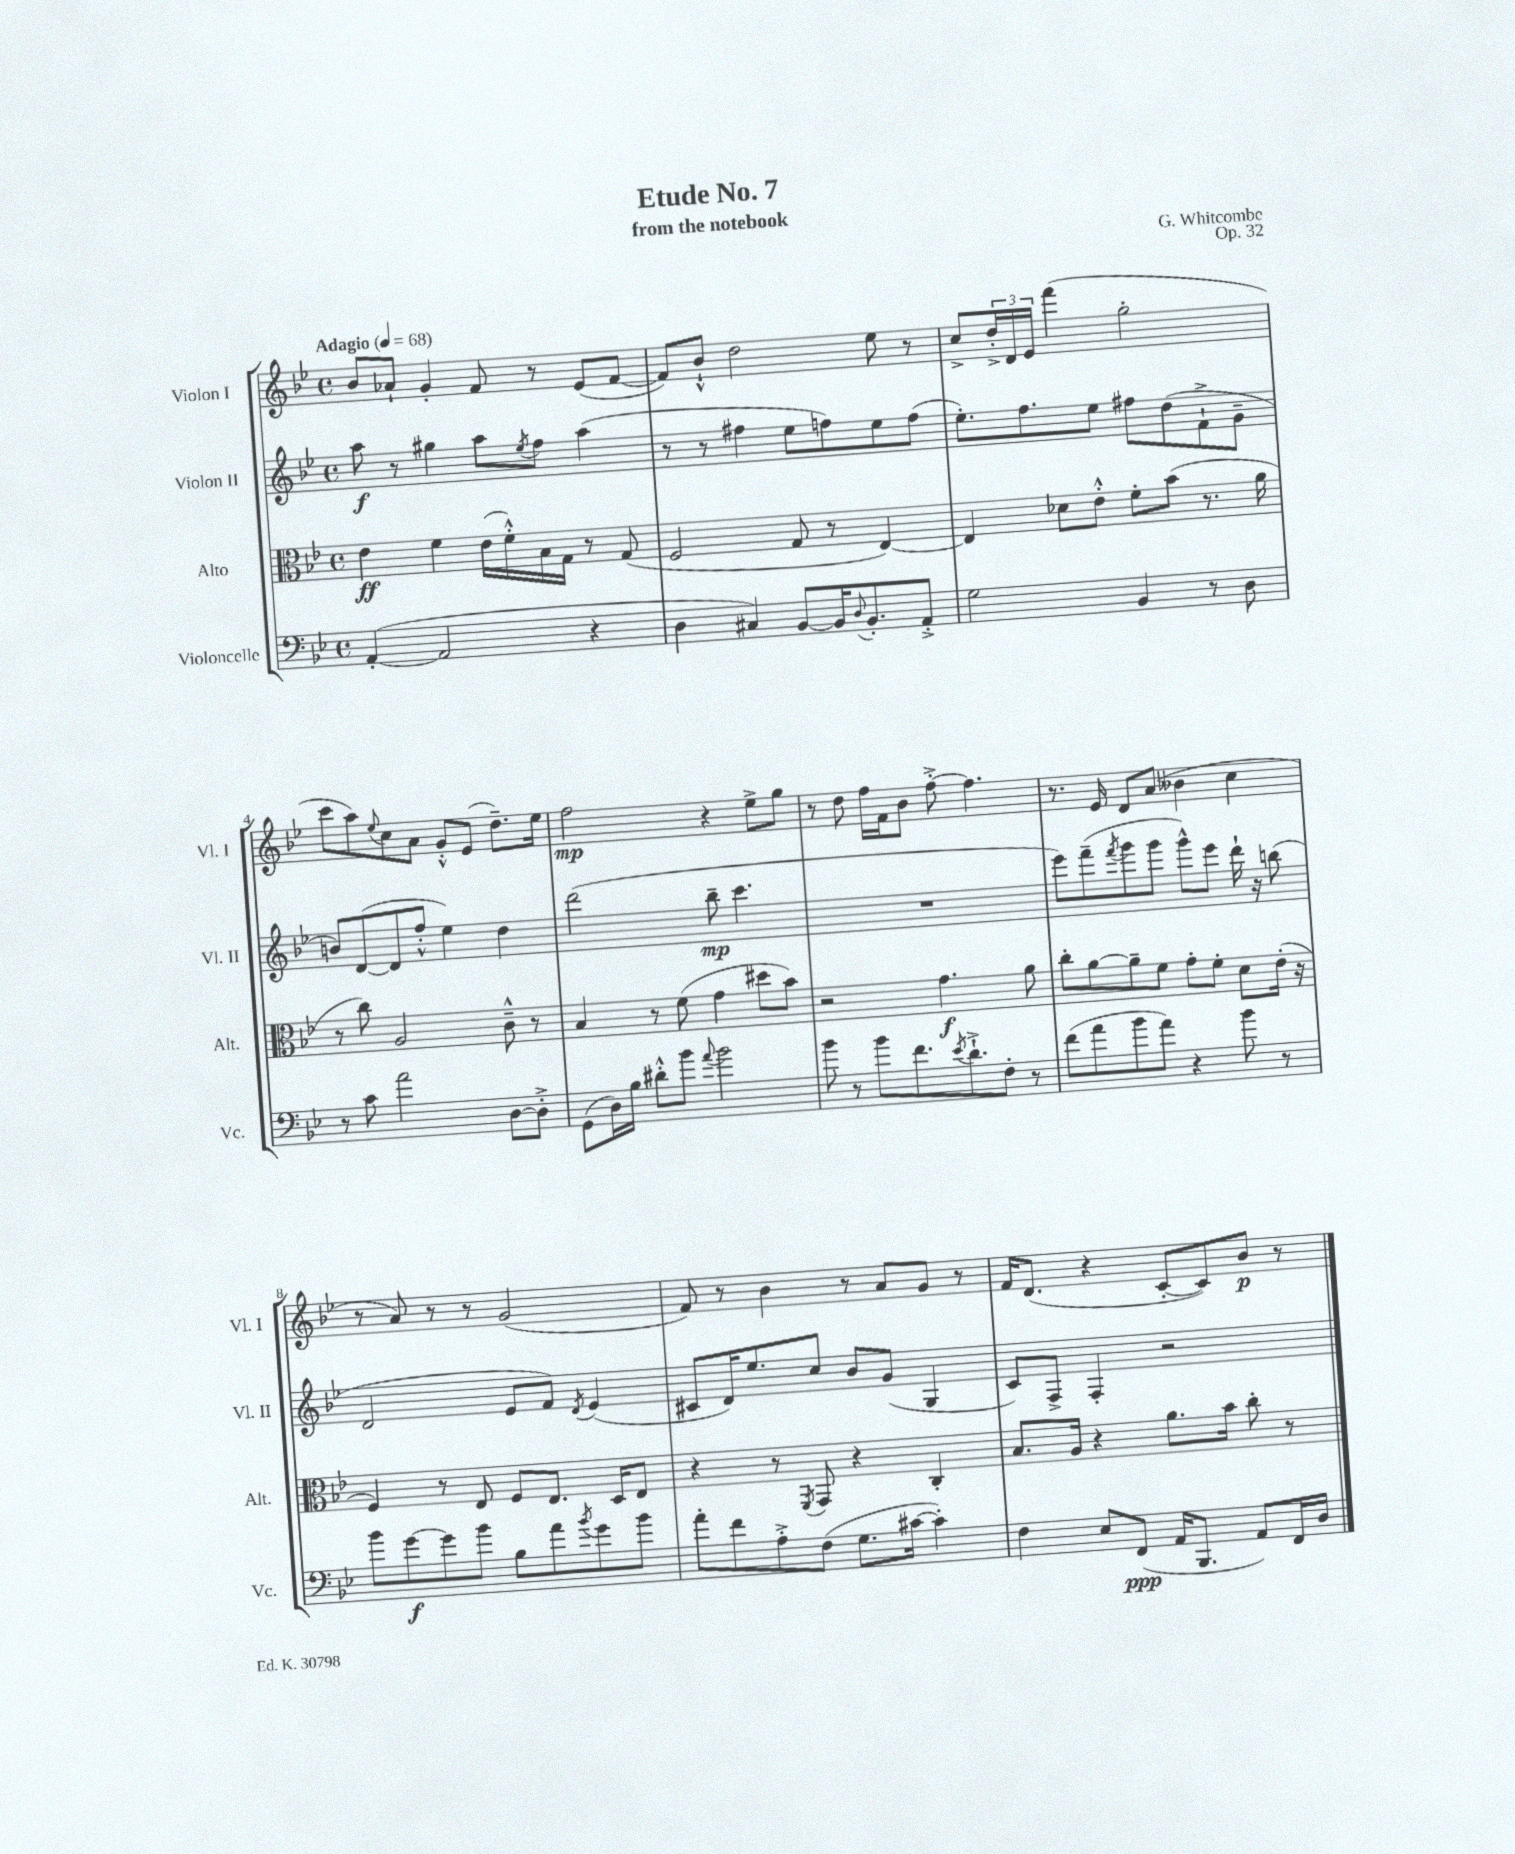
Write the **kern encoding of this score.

**kern	**kern	**kern	**kern
*staff4	*staff3	*staff2	*staff1
*clefF4	*clefC3	*clefG2	*clefG2
*k[b-e-]	*k[b-e-]	*k[b-e-]	*k[b-e-]
*M4/4	*M4/4	*M4/4	*M4/4
*met(c)	*met(c)	*met(c)	*met(c)
*MM68	*MM68	*MM68	*MM68
([4AA'	4e-	8aa	8b-
.	.	8r	8a-`
2AA]	4f	4gg#	4g'
.	(16e-	8aa	8f
.	16f'^^)	.	.
.	.	8qee-	.
.	16B-	8ff	8r
.	16G	.	.
4r	8r	(4aa	(8e-
.	(8G	.	[8f
=	=	=	=
4D	2F	8r	8f])
.	.	8r	8b-`^^
4C#)	.	4ff#	2dd
[8BB-	8G	8ee-	.
16BB-]	8r	8ff)	.
8qqD	.	.	.
8.BB-'	.	.	.
.	[4E-)	8ee-	8ee-
8AA'^	.	(8ff	8r
=	=	=	=
2G	4E-]	8.ee-')	8cc^
.	.	.	24dd'^
.	.	.	24d
.	.	8.ff	.
.	.	.	24e-
.	8d-	.	(4fff
.	8e-'^^	8ee-	.
4BB-	8f'	8ff#	2gg'
.	(8b-	(8dd	.
8r	8.r	8f`^	.
8D	.	8g~	.
.	16a	.	.
=	=	=	=
8r	8r	8b)	8ccc
8c	8cc)	([8d	8aa)
.	.	.	8qqee-
2a	2A	8d]	8cc
.	.	8ff'^^	8a
.	.	4ee-)	8g'^^
.	.	.	(8e-
[8D	8c~^^	4dd	8.dd~)
8D'^]	8r	.	.
.	.	.	16ee-
=	=	=	=
(8GG	4B-	(2ddd	2ff
16D)	.	.	.
16B-	.	.	.
8d#'^^	8r	.	.
8b-	(8f	.	.
8qqa	.	.	.
2b-	4g	8bb-~	4r
.	.	4.ccc	.
.	8dd#	.	8ee-^
.	8b-)	.	8gg
=	=	=	=
8b-	2r	1r	8r
8r	.	.	8dd
8b-	.	.	16ff
.	.	.	16f
8.f	.	.	8b-
.	4.g	.	[8ff'^
8qe-	.	.	.
8.d`^	.	.	.
.	.	.	4.ff]
8F'	.	.	.
8r	8a	.	.
=	=	=	=
(8f	8cc'	8eee-)	8.r
8a	[8a	(8fff~	.
.	.	.	16e-
.	.	8qfff	.
8b-	8a~]	8ggg	8d
8a)	8f	8ggg	(8a
4r	8g'	8ggg^^)	4b--
.	8f'	8eee-	.
8b-	8d	16ddd`	4cc
.	.	16r	.
8r	(16e-'	(8bb	.
.	16r	.	.
=	=	=	=
8b-	4F)	2d	8r
[8g	.	.	8a)
8g]	8r	.	8r
8b-	8E-	.	8r
8B-	8F	8e-	(2g
8a	8.E-	8f)	.
8qb-	.	8qd	.
8g	.	(4e-	.
.	16D	.	.
8b-	8E-	.	.
=	=	=	=
8a'	4r	8c#	8f)
8f	.	16d)	8r
.	.	8.ee-	.
8A'^	8r	.	4b-
.	8qFF	.	.
(8F	8GG	8cc	.
8.G	4r	8b-	8r
.	.	(8g	8a
[16c#	.	.	.
4c#'])	4C'	4G	8g
.	.	.	8r
=	=	=	=
4F	8.B-	8c)	16f
.	.	.	(8.d
.	.	8F^	.
.	16A	.	.
8E-	4r	4F'	4r
(8FF	.	.	.
16AA	8.a	2r	[8c'
8.BBB-	.	.	.
.	.	.	8c])
.	16b-	.	.
8AA)	8cc'	.	8b-
16FF	8r	.	8r
16D	.	.	.
==	==	==	==
*-	*-	*-	*-
